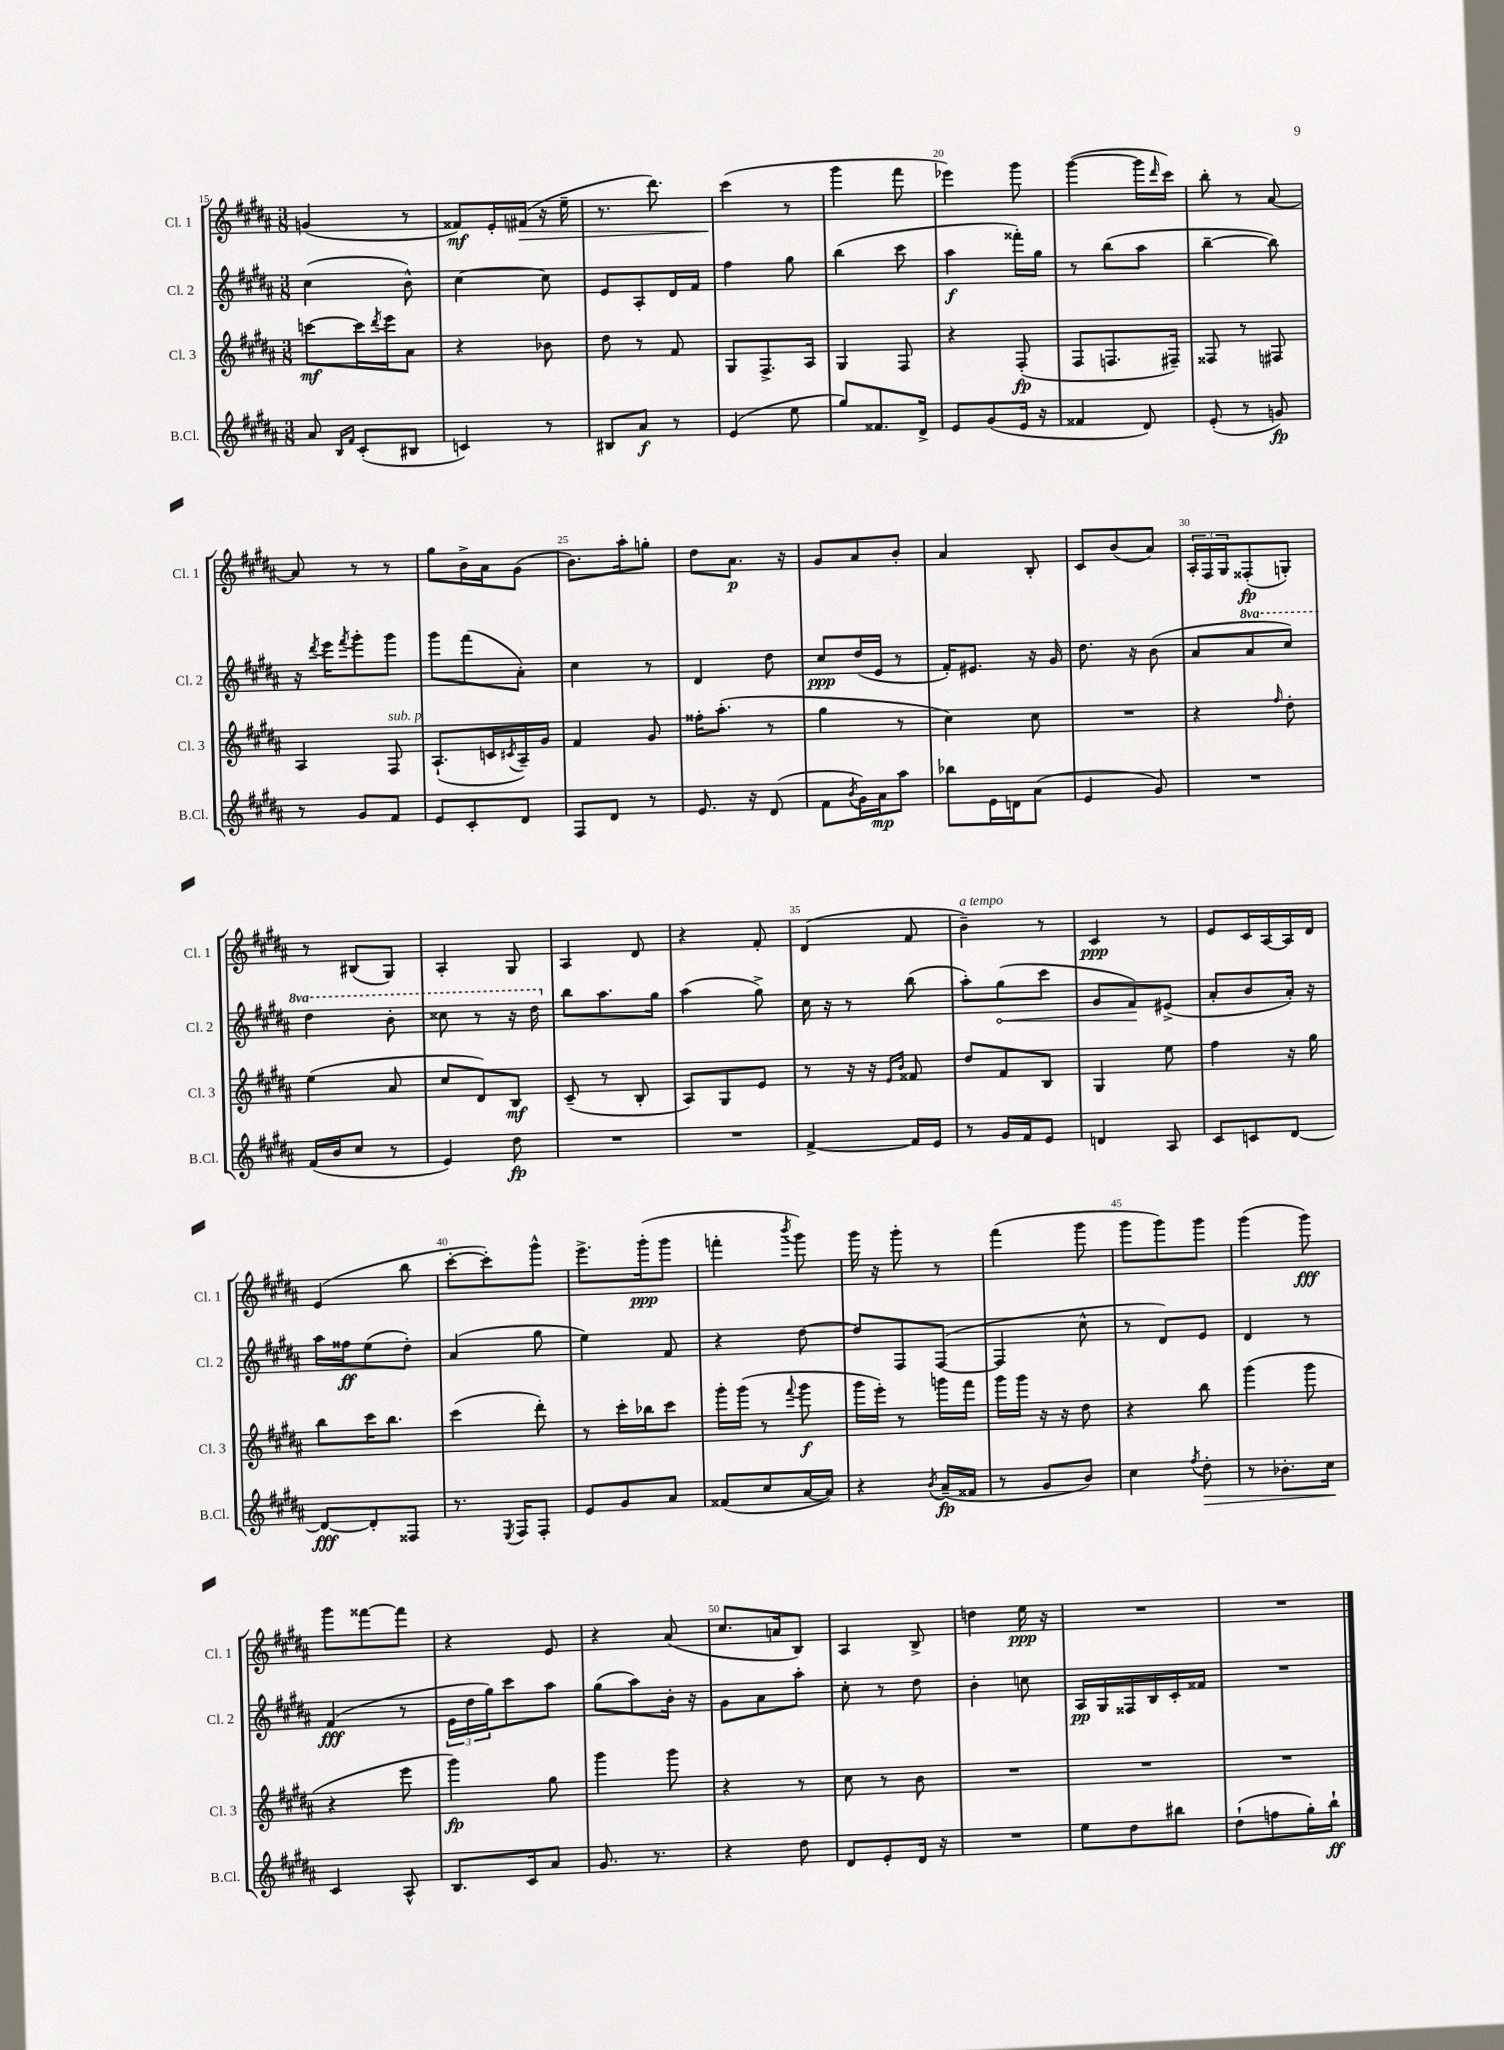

**kern	**dynam	**kern	**dynam	**kern	**dynam	**kern	**dynam
*part4	*part4	*part3	*part3	*part2	*part2	*part1	*part1
*staff4	*staff4	*staff3	*staff3	*staff2	*staff2	*staff1	*staff1
*I"B.Cl.	*	*I"Cl. 3	*	*I"Cl. 2	*	*I"Cl. 1	*
*I'B.Cl.	*	*I'Cl. 3	*	*I'Cl. 2	*	*I'Cl. 1	*
*clefG2	*	*clefG2	*	*clefG2	*	*clefG2	*
*k[f#c#g#d#a#]	*	*k[f#c#g#d#a#]	*	*k[f#c#g#d#a#]	*	*k[f#c#g#d#a#]	*
*M3/8	*	*M3/8	*	*M3/8	*	*M3/8	*
=15	=15	=15	=15	=15	=15	=15	=15
8a#/	.	[8cccn\L	mf	(4cc#\	.	(4gn/	.
16qqB/LL	.	.	.	.	.	.	.
16qqf#/JJ	.	.	.	.	.	.	.
(8c#'/L	.	16ccc\L]	.	.	.	.	.
.	.	8qddd#/	.	.	.	.	.
.	.	16eee\J	.	.	.	.	.
8B#X/J	.	8a#\J	.	8b^^\)	.	8r	.
=16	=16	=16	=16	=16	=16	=16	=16
4cn/)	.	4r	.	[4cc#\	.	8f##X/L)	mf
.	.	.	.	.	.	16e'/L	.
!	!	!	!	!	!	!	!LO:HP:b
.	.	.	.	.	.	(16f#X/JJ	>
8r	.	8b-X\	.	8cc#\]	.	16r	.
.	.	.	.	.	.	16ee~\	.
=17	=17	=17	=17	=17	=17	=17	=17
8B#X/L	.	8dd#\	.	8e/L	.	8.r	.
8a#/J	f	8r	.	8A#'/	.	.	.
.	.	.	.	.	.	8.ddd#\)	.
8r	.	8f#/	.	16d#/L	.	.	.
.	.	.	.	16f#/JJ	.	.	.
=18	=18	=18	=18	=18	=18	=18	=18
(4e/	.	8G#/L	.	4ff#\	.	(4ccc#\	.
.	.	8.F#^/	.	.	.	.	.
8ee\	.	.	.	8gg#\	.	8r	]
.	.	16A#/Jk	.	.	.	.	.
=19	=19	=19	=19	=19	=19	=19	=19
8gg#/L)	.	4G#/	.	(4bb\	.	4ggg#\	.
8.f##X/	.	.	.	.	.	.	.
.	.	8F#/	.	8ccc#\	.	8fff#\	.
16d#^/Jk	.	.	.	.	.	.	.
=20	=20	=20	=20	=20	=20	=20	=20
8e/L	.	4r	.	4aa#\	f	4eee-X\)	.
(8g#/	.	.	.	.	.	.	.
16e/Jk	.	(8F#'/	fp	16fff##X'\LL)	.	8ggg#\	.
16r	.	.	.	16gg#\JJ	.	.	.
=21	=21	=21	=21	=21	=21	=21	=21
4f##X/	.	8F#/L	.	8r	.	([4ggg#\	.
.	.	8.Fn/	.	(8bb\L	.	.	.
8d#/)	.	.	.	8aa#\J	.	16ggg#\LL]	.
.	.	.	.	.	.	16qqddd#/	.
.	.	16F#X~/Jk)	.	.	.	16ccc#\JJ)	.
=22	=22	=22	=22	=22	=22	=22	=22
(8e'/	.	8F##X/	.	[4bb~\	.	8bb'\	.
8r	.	8r	.	.	.	8r	.
8gn/)	fp	8F#X/	.	8bb\])	.	[8a#/	.
!!LO:LB:g=z
=23	=23	=23	=23	=23	=23	=23	=23
8r	.	4A#/	.	16r	.	8a#/]	.
.	.	.	.	8qddd#/	.	.	.
.	.	.	.	16eee\KL	.	.	.
.	.	.	.	8qfff#/	.	.	.
8g#/L	.	.	.	8ggg#'\	.	8r	.
!	!	!LO:TX:a:i:t=sub. p	!	!	!	!	!
8f#/J	.	8F#/	.	8ggg#\J	.	8r	.
=24	=24	=24	=24	=24	=24	=24	=24
8e/L	.	(8.A#`/L	.	8ggg#\L	.	8gg#\L	.
8c#'/	.	.	.	(8fff#\	.	16b^\L	.
.	.	16cn/L	.	.	.	16a#\J	.
.	.	8qc#X/	.	.	.	.	.
8d#/J	.	16A#~/)	.	8a#'\J)	.	(8g#\J	.
.	.	16g#/JJ	.	.	.	.	.
=25	=25	=25	=25	=25	=25	=25	=25
8F#/L	.	4f#/	.	4cc#\	.	8.b\L)	.
8d#/J	.	.	.	.	.	.	.
.	.	.	.	.	.	16aa#'\k	.
8r	.	8g#/	.	8r	.	8ggn'\J	.
=26	=26	=26	=26	=26	=26	=26	=26
8.e/	.	16ff##X'\KL	.	4d#/	.	8dd#\L	.
.	.	(8.aa#'\J	.	.	.	.	.
.	.	.	.	.	.	8.a#\J	p
16r	.	.	.	.	.	.	.
(8d#/	.	8r	.	8dd#\	.	.	.
.	.	.	.	.	.	16r	.
=27	=27	=27	=27	=27	=27	=27	=27
8f#\L	.	4gg#\	.	8cc#/L	ppp	8g#/L	.
8qb/	.	.	.	.	.	.	.
16g#\L)	.	.	.	(16dd#/L	.	8a#/	.
16a#\J	mp	.	.	16e/JJ	.	.	.
8aa#\J	.	8r	.	8r	.	8b'/J	.
=28	=28	=28	=28	=28	=28	=28	=28
8bb-X\L	.	4cc#\)	.	16f#'/KL)	.	4a#/	.
.	.	.	.	8.e#X/J	.	.	.
16e\L	.	.	.	.	.	.	.
16dn\J	.	.	.	.	.	.	.
(8a#\J	.	8cc#\	.	16r	.	8B'/	.
.	.	.	.	16g#/	.	.	.
=29	=29	=29	=29	=29	=29	=29	=29
4e/	.	4.r	.	8.dd#\	.	8c#/L	.
.	.	.	.	.	.	(8b/	.
.	.	.	.	16r	.	.	.
8g#/)	.	.	.	(8b\	.	8a#/J)	.
=30	=30	=30	=30	=30	=30	=30	=30
4.r	.	4r	.	8a#/L	.	24A#'/LL	.
.	.	.	.	.	.	24F#/	.
.	.	.	.	.	.	24G#/J	.
*	*	*	*	*8va	*	*	*
.	.	.	.	8aa#/	.	(8F##X'/	fp
.	.	16qqff#/	.	.	.	.	.
.	.	8dd#'\	.	8ccc#/J)	.	8Gn'/J)	.
!!LO:LB:g=z
=31	=31	=31	=31	=31	=31	=31	=31
(16f#/LL	.	(4ee\	.	4ddd#\	.	8r	.
16b/J	.	.	.	.	.	.	.
8cc#/J	.	.	.	.	.	(8B#X/L	.
8r	.	8a#/	.	8bb'\	.	8G#/J)	.
=32	=32	=32	=32	=32	=32	=32	=32
4e/)	.	8cc#/L	.	8ccc##X\	.	4A#'/	.
.	.	8d#/)	.	8r	.	.	.
8dd#\	fp	8B/J	mf	16r	.	8G#/	.
.	.	.	.	16ddd#\	.	.	.
=33	=33	=33	=33	=33	=33	=33	=33
*	*	*	*	*X8va	*	*	*
4.r	.	(8c#~/	.	8bb\L	.	4A#/	.
.	.	8r	.	8.aa#\	.	.	.
.	.	8B'/	.	.	.	8d#/	.
.	.	.	.	16gg#\Jk	.	.	.
=34	=34	=34	=34	=34	=34	=34	=34
4.r	.	8A#/L)	.	(4aa#\	.	4r	.
.	.	8G#/	.	.	.	.	.
.	.	8e/J	.	8gg#^\)	.	8f#'/	.
=35	=35	=35	=35	=35	=35	=35	=35
[4f#^/	.	8r	.	16cc#\	.	(4d#/	.
.	.	.	.	16r	.	.	.
.	.	16r	.	8r	.	.	.
.	.	16r	.	.	.	.	.
.	.	16qqe/LL	.	.	.	.	.
.	.	16qqb/JJ	.	.	.	.	.
16f#/LL]	.	8f##X/	.	(8bb\	.	8f#/	.
16e/JJ	.	.	.	.	.	.	.
=36	=36	=36	=36	=36	=36	=36	=36
!	!	!	!	!	!	!LO:TX:a:i:t=a tempo	!
8r	.	8dd#/L	.	8aa#'\L)	.	4b~\)	.
!	!	!	!	!	!LO:HP:b	!	!
16g#/LL	.	8f#/	.	(8gg#\	<	.	.
16f#/J	.	.	.	.	.	.	.
8e/J	.	8B/J	.	8ccc#\J	.	8r	.
=37	=37	=37	=37	=37	=37	=37	=37
4dn/	.	4G#/	.	8g#/L	.	4c#/	ppp
.	.	.	.	8f#/)	.	.	.
8A#/	.	8ee\	.	(8e#X^/J	[	8r	.
=38	=38	=38	=38	=38	=38	=38	=38
8c#/L	.	4ff#\	.	8a#'/L	.	8e/L	.
8cn/	.	.	.	8b/	.	16c#/L	.
.	.	.	.	.	.	[16A#/	.
[8d#/J	.	16r	.	16a#'/Jk)	.	16A#/]	.
.	.	16gg#\	.	16r	.	16d#/JJ	.
!!LO:LB:g=z
=39	=39	=39	=39	=39	=39	=39	=39
8d#/L_	fff	8bb\L	.	16aa#\LL	.	(4e/	.
.	.	.	.	16ff##X\J	ff	.	.
8d#'/]	.	16ccc#\K	.	(8ee\	.	.	.
.	.	8.bb\J	.	.	.	.	.
8F##X/J	.	.	.	8dd#'\J)	.	8bb\	.
=40	=40	=40	=40	=40	=40	=40	=40
8.r	.	(4ccc#\	.	(4a#/	.	[8ccc#'\L	.
.	.	.	.	.	.	8ccc#'\])	.
8qE/	.	.	.	.	.	.	.
16F#/KL	.	.	.	.	.	.	.
8F#'/J	.	8ddd#'\)	.	8gg#\	.	8ggg#^^\J	.
=41	=41	=41	=41	=41	=41	=41	=41
8e/L	.	8r	.	4ee\)	.	8.eee^\L	.
8g#/	.	16ccc#'\LL	.	.	.	.	.
.	.	16bb-X\J	.	.	.	(16ggg#'\k	ppp
8a#/J	.	8ccc#\J	.	8f#/	.	8ggg#\J	.
=42	=42	=42	=42	=42	=42	=42	=42
(8f##X/L	.	16ggg#'\LL	.	4r	.	4fffn'\	.
.	.	(16ggg#\JJ	.	.	.	.	.
8cc#/	.	8r	.	.	.	.	.
.	.	8qqfff#/	.	.	.	8qbbb/	.
[16a#/L	.	8ggg#\	f	[8dd#\	.	8ggg#\)	.
16a#/JJ])	.	.	.	.	.	.	.
=43	=43	=43	=43	=43	=43	=43	=43
4r	.	16ggg#\LL	.	8dd#/L]	.	16ggg#\	.
.	.	16eee'\JJ)	.	.	.	16r	.
.	.	8r	.	8F#/	.	8ggg#'\	.
8qb/	.	.	.	.	.	.	.
(16a#~/LL	fp	16gggn\LL	.	([8F#/J	.	8r	.
16f##X/JJ	.	16fff#\JJ	.	.	.	.	.
=44	=44	=44	=44	=44	=44	=44	=44
8r	.	16ggg#\LL	.	4F#/]	.	(4fff#\	.
.	.	16ggg#\JJ	.	.	.	.	.
8g#/L	.	16r	.	.	.	.	.
.	.	16r	.	.	.	.	.
8b/J)	.	8dd#\	.	8cc#^^\	.	8ggg#\	.
=45	=45	=45	=45	=45	=45	=45	=45
4cc#\	.	4r	.	8r	.	8ggg#\L	.
.	.	.	.	8d#/L)	.	8ggg#\)	.
8qff#/	.	.	.	.	.	.	.
!	!LO:HP:b	!	!	!	!	!	!
8dd#'\	>	8bb\	.	8e/J	.	8ggg#\J	.
=46	=46	=46	=46	=46	=46	=46	=46
8r	.	(4ggg#\	.	4d#/	.	(4ggg#\	.
8.b-X'\L	.	.	.	.	.	.	.
.	.	8ggg#\	.	8r	.	8ggg#\)	fff
16cc#\Jk	.	.	.	.	.	.	.
.	]	.	.	.	.	.	.
!!LO:LB:g=z
=47	=47	=47	=47	=47	=47	=47	=47
4c#/	.	4r	.	(4f#/	fff	8ggg#\L	.
.	.	.	.	.	.	[8fff##X\	.
8A#^^/	.	8eee\	.	8r	.	8fff##\J]	.
=48	=48	=48	=48	=48	=48	=48	=48
8.B/L	.	4ggg#\)	fp	24e\LL	.	4r	.
.	.	.	.	24dd#\	.	.	.
.	.	.	.	24gg#\J)	.	.	.
.	.	.	.	8ccc#\	.	.	.
16c#/k	.	.	.	.	.	.	.
8a#/J	.	8gg#\	.	8aa#\J	.	8e/	.
=49	=49	=49	=49	=49	=49	=49	=49
8.g#/	.	4ggg#\	.	(8gg#\L	.	4r	.
.	.	.	.	8aa#\)	.	.	.
8.r	.	.	.	.	.	.	.
.	.	8ggg#\	.	16b'\Jk	.	(8a#/	.
.	.	.	.	16r	.	.	.
=50	=50	=50	=50	=50	=50	=50	=50
4r	.	4r	.	8g#\L	.	8.cc#/L	.
.	.	.	.	8a#\	.	.	.
.	.	.	.	.	.	16an/k	.
8dd#\	.	8r	.	8aa#'\J	.	8B/J)	.
=51	=51	=51	=51	=51	=51	=51	=51
8d#/L	.	8cc#\	.	8cc#'\	.	4A#/	.
8e'/	.	8r	.	8r	.	.	.
16d#/Jk	.	8b\	.	8dd#\	.	8B^/	.
16r	.	.	.	.	.	.	.
=52	=52	=52	=52	=52	=52	=52	=52
4.r	.	4.r	.	4b'\	.	4ddn\	.
.	.	.	.	8ccn\	.	16ee\	ppp
.	.	.	.	.	.	16r	.
=53	=53	=53	=53	=53	=53	=53	=53
8ee\L	.	4.r	.	16A#/LL	pp	4.r	.
.	.	.	.	16G#/	.	.	.
8dd#\	.	.	.	16F##X/	.	.	.
.	.	.	.	16B/	.	.	.
8bb#X\J	.	.	.	16c#'/	.	.	.
.	.	.	.	16f##X/JJ	.	.	.
=54	=54	=54	=54	=54	=54	=54	=54
(8dd#`\L	.	4.r	.	4.r	.	4.r	.
8ffn\	.	.	.	.	.	.	.
16gg#'\L)	.	.	.	.	.	.	.
16bb`\JJ	ff	.	.	.	.	.	.
==	==	==	==	==	==	==	==
*-	*-	*-	*-	*-	*-	*-	*-
